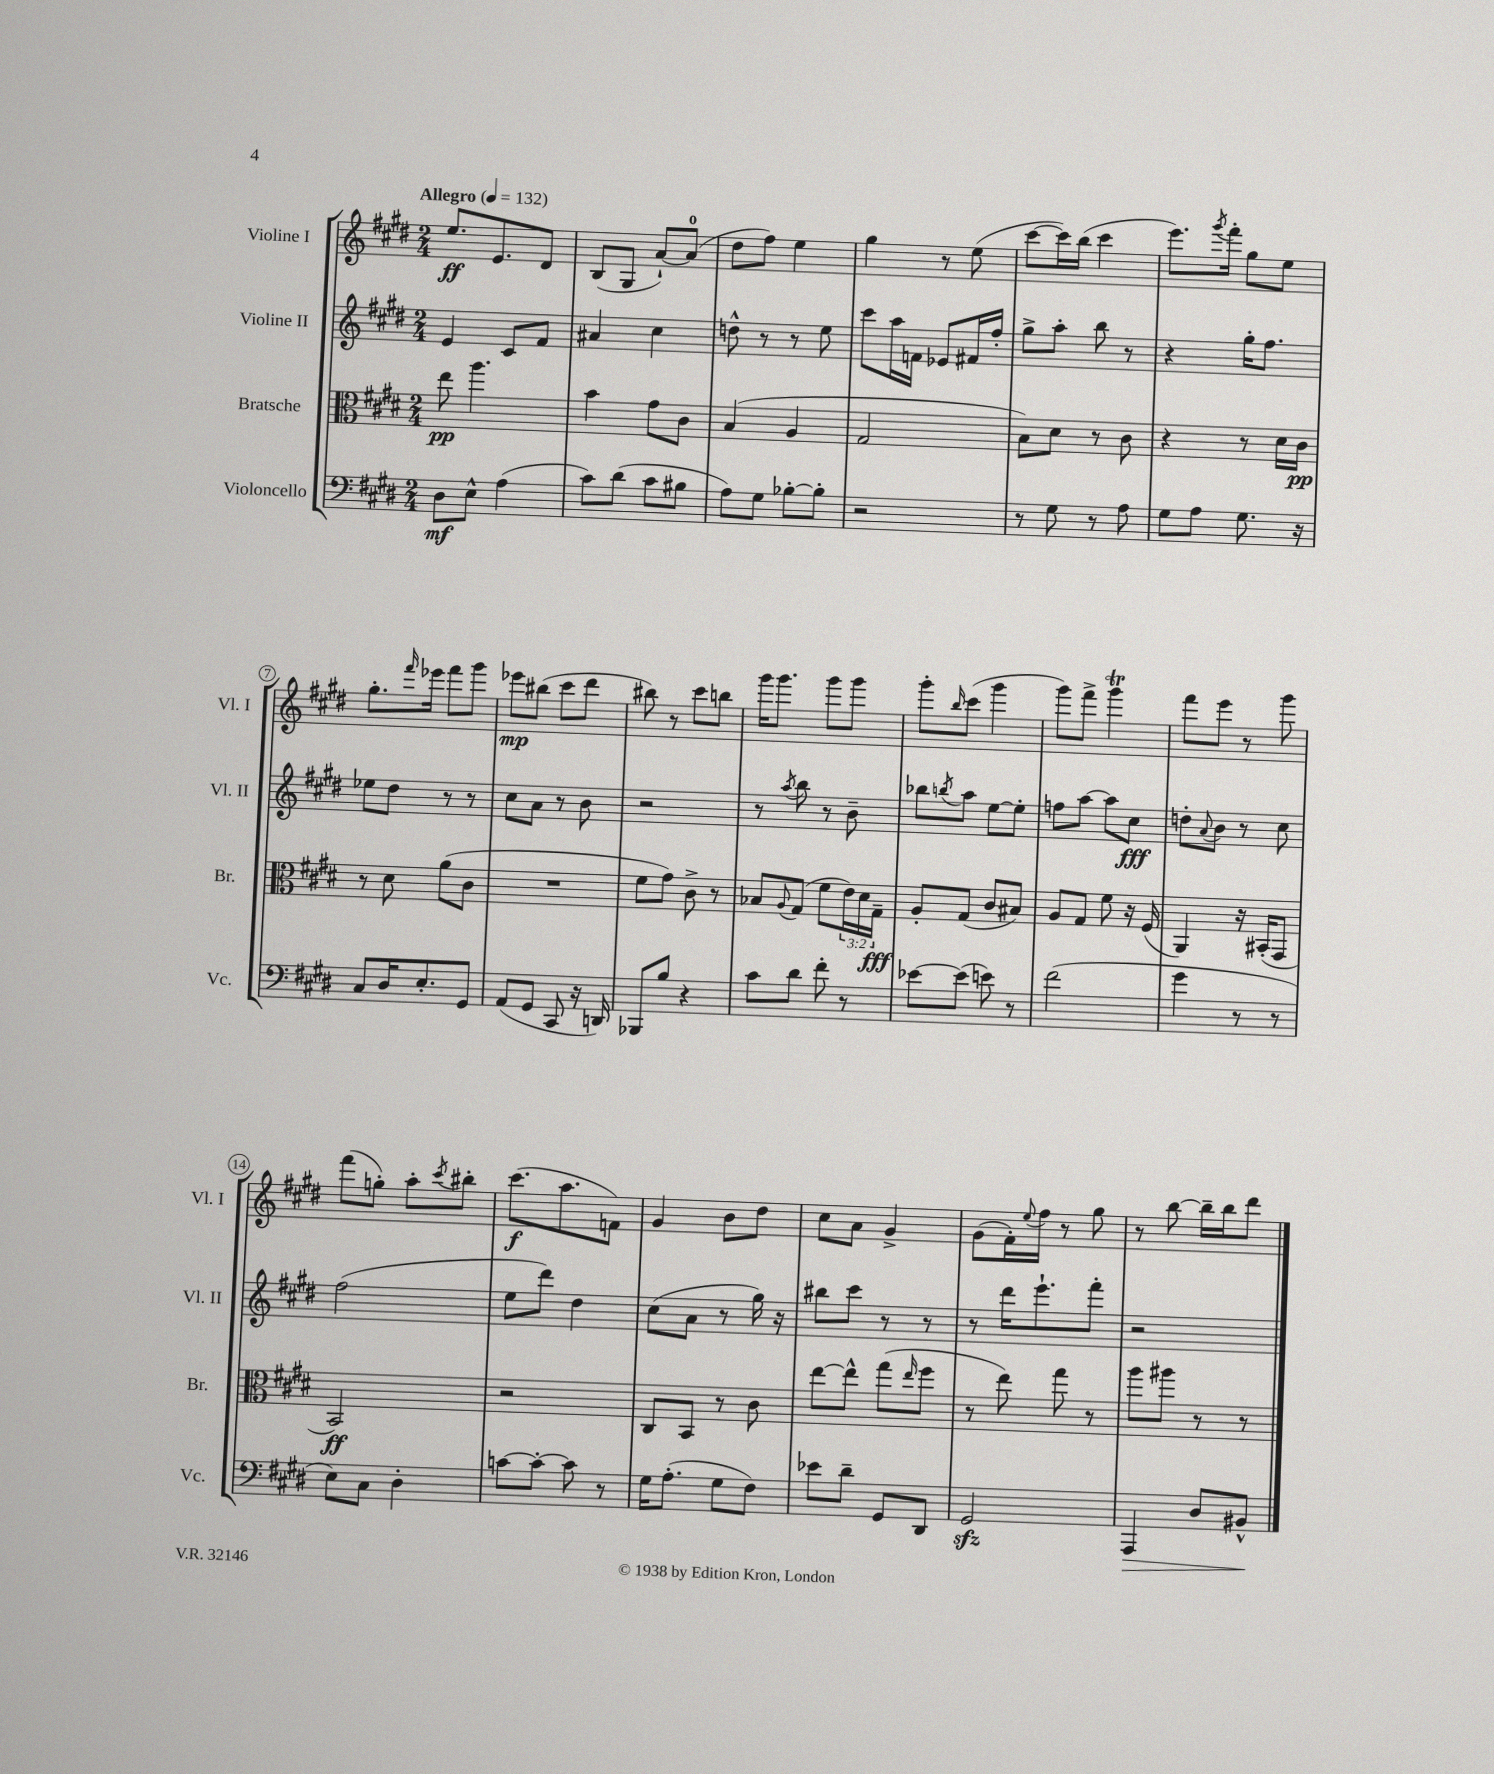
<<
\new StaffGroup <<
\new Staff = "s0" \with { instrumentName = "Violine I" shortInstrumentName = "Vl. I" } {
    \clef treble \key e \major \numericTimeSignature \time 2/4 \tempo "Allegro" 4 = 132
    e''8.\ff e'8. dis'8 |
    b8( gis8 a'8~-!) a'8-0( |
    dis''8 fis''8) e''4 |
    gis''4 r8 e''8( |
    cis'''8~ cis'''16) b''16( cis'''4 |
    e'''8.) \acciaccatura { gis'''8 } fis'''16-. gis''8 e''8 |
    gis''8.-. \grace { fis'''16 } ees'''16 fis'''8 gis'''8 |
    ees'''8\mp bis''8( cis'''8 dis'''8 |
    bis''8) r8 cis'''8 b''8 |
    gis'''16 gis'''8. gis'''8 gis'''8 |
    gis'''8-. \grace { b''16 } cis'''8( gis'''4 |
    gis'''8) fis'''8-> gis'''4\trill |
    fis'''8 e'''8 r8 gis'''8 |
    fis'''8( g''8-.) a''8-. \acciaccatura { cis'''8 } bis''8-. |
    cis'''8.\f( a''8. f'8) |
    gis'4 b'8 dis''8 |
    cis''8 a'8 gis'4-> |
    gis'8( fis'16-.) \appoggiatura { e''8 } fis''16 r8 gis''8 |
    r8 b''8~ b''16-- b''16 dis'''8 \bar "|." |
}
\new Staff = "s1" \with { instrumentName = "Violine II" shortInstrumentName = "Vl. II" } {
    \clef treble \key e \major \numericTimeSignature \time 2/4
    e'4 cis'8 fis'8 |
    ais'4 cis''4 |
    d''8-^ r8 r8 e''8 |
    cis'''8 a''16 f'16 ees'8 fis'16 fis''16-. |
    gis''8-> a''8-. b''8 r8 |
    r4 gis''16-. fis''8. |
    ees''8 dis''8 r8 r8 |
    cis''8 a'8 r8 b'8 |
    r2 |
    r8 \acciaccatura { a''8 } b''8 r8 b'8-- |
    bes''8 \acciaccatura { b''8 } a''8 e''8~ e''8-. |
    f''8 a''8~ a''8 cis''8\fff |
    d''8-. \appoggiatura { a'8 } b'8 r8 cis''8 |
    fis''2( |
    e''8 dis'''8) dis''4 |
    cis''8( a'8 r8 gis''16) r16 |
    bis''8 cis'''8 r8 r8 |
    r8 dis'''16 e'''8.-! fis'''8-. |
    r2 \bar "|." |
}
\new Staff = "s2" \with { instrumentName = "Bratsche" shortInstrumentName = "Br." } {
    \clef alto \key e \major \numericTimeSignature \time 2/4 \override Staff.TupletNumber.text = #tuplet-number::calc-fraction-text
    e''8\pp a''4. |
    b'4 gis'8 cis'8 |
    b4( a4 |
    gis2 |
    b8) dis'8 r8 cis'8 |
    r4 r8 dis'16 cis'16\pp |
    r8 dis'8 a'8( cis'8 |
    R2 |
    fis'8 gis'8) cis'8-> r8 |
    bes8 \appoggiatura { a8 } gis8( fis'8 \tuplet 3/2 { e'16) dis'16 gis16--\fff } |
    a8-. gis8( cis'8 bis8) |
    a8 gis8 fis'8 r16 fis16( |
    a,4) r16 bis,16-.( gis,8 |
    b,2\ff) |
    r2 |
    cis8 b,8 r8 cis'8 |
    e''8~ e''8-^ gis''8( \grace { e''16 } fis''8 |
    r8 e''8) gis''8 r8 |
    a''8 ais''8 r8 r8 \bar "|." |
}
\new Staff = "s3" \with { instrumentName = "Violoncello" shortInstrumentName = "Vc." } {
    \clef bass \key e \major \numericTimeSignature \time 2/4
    dis8\mf e8-^ a4( |
    cis'8) dis'8( cis'8 bis8 |
    a8) gis8 bes8~-. bes8-. |
    r2 |
    r8 gis8 r8 a8 |
    gis8 a8 gis8. r16 |
    cis8 dis16 e8.-. gis,8 |
    a,8( gis,8 cis,8 r16 d,16) |
    bes,,8 b8 r4 |
    cis'8 dis'8 fis'8-. r8 |
    ees'8~ ees'8( e'8) r8 |
    fis'2( |
    gis'4 r8 r8 |
    e8) cis8 dis4-. |
    c'8~ c'8~-. c'8 r8 |
    gis16 a8.-.( gis8 fis8) |
    ees'8 dis'8-- gis,8 dis,8 |
    gis,2\sfz |
    a,,4\> dis8 bis,8-^\! \bar "|." |
}
>>
>>
\layout { \context { \Score \override BarNumber.stencil = #(make-stencil-circler 0.1 0.3 ly:text-interface::print) } }
